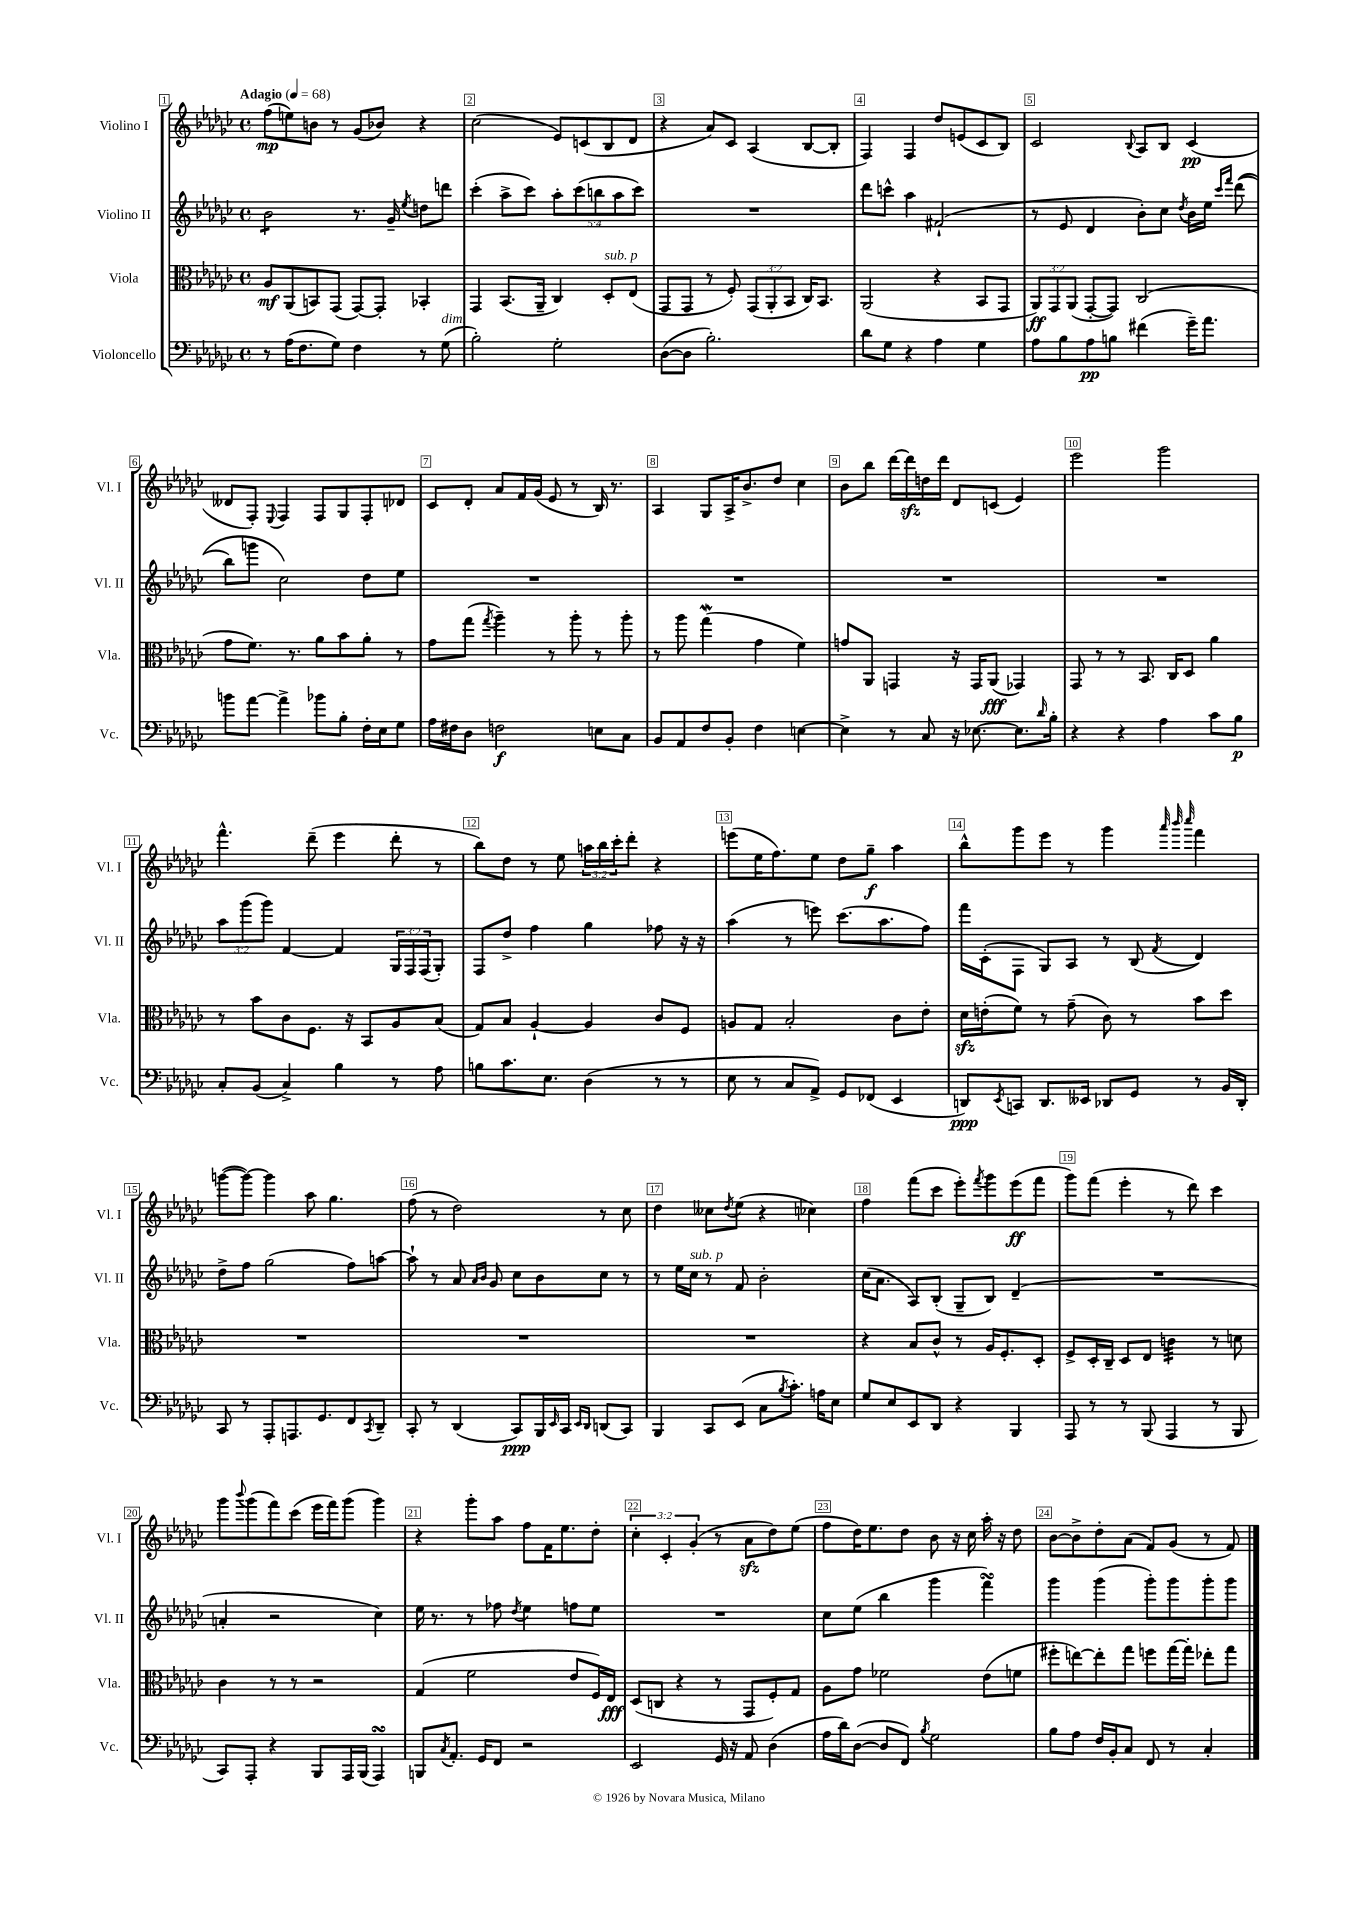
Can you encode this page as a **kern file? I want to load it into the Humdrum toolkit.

**kern	**kern	**kern	**kern
*staff4	*staff3	*staff2	*staff1
*clefF4	*clefC3	*clefG2	*clefG2
*k[b-e-a-d-g-c-]	*k[b-e-a-d-g-c-]	*k[b-e-a-d-g-c-]	*k[b-e-a-d-g-c-]
*M4/4	*M4/4	*M4/4	*M4/4
*met(c)	*met(c)	*met(c)	*met(c)
*MM68	*MM68	*MM68	*MM68
8r	8A-	2b-	(8ff
(16A-	(8AA-	.	8ee)
8.F	.	.	.
.	8BB)	.	8b
8G-)	(8GG-	.	8r
4F	[8GG-)	8.r	(8g-
.	8GG-']	.	8b-)
.	.	16g-~	.
.	.	8qee-	.
8r	4BB-'	8dd	4r
(8G-	.	8ddd	.
=	=	=	=
2B-')	4GG-	(4ccc-'	(2cc-
.	(8.BB-	8aa-^	.
.	.	8ccc-)	.
.	16AA-~	.	.
2G-'	4C-)	10aa-'	8e-)
.	.	(10ccc-	.
.	.	.	(8c
.	.	10bb	.
.	8D-'	.	8B-
.	.	10aa-	.
.	(8E-	.	8d-
.	.	10ccc-)	.
=	=	=	=
([8D-	8GG-	1r	4r
8D-]	8GG-	.	.
2.B-')	8r	.	8a-)
.	8F')	.	8c-
.	(12GG-	.	(4A-
.	12AA-'	.	.
.	12BB-	.	.
.	16C-)	.	[8B-
.	8.BB-	.	.
.	.	.	8B-']
=	=	=	=
8d-	(2AA-	8ddd-	4F)
8G-	.	8ccc^^	.
4r	.	4aa-	4F
4A-	4r	(2f#`	8dd-
.	.	.	(8e
4G-	8BB-	.	8c-
.	8GG-	.	8B-)
=	=	=	=
8A-	12AA-)	8r	2c-
.	12GG-	.	.
8B-	.	8e-	.
.	(12AA-	.	.
8A-	[8GG-'	4d-	.
8B	8GG-])	.	.
.	.	.	8qqB-
(4f#	(2C-	8b-')	8A-
.	.	8cc-	8B-
.	.	8qdd-	.
16g-~)	.	16b-	(4c-
8.a-	.	16ee-	.
.	.	16qqccc-	.
.	.	16qqfff	.
.	.	&((8ddd-	.
=	=	=	=
8b	8g-	8bb-)	8d--
[8a-	8.f)	8ggg	8F')
.	.	.	8qqE-
4a-^]	.	2cc-&)	4F
.	8.r	.	.
8b-	8a-	.	8F
8B-'	8b-	.	8G-
16F'	8a-'	8dd-	8F'
16E-	.	.	.
8G-	8r	8ee-	8d-
=	=	=	=
16A-	8g-	1r	8c-
16F#	.	.	.
8D-	(8gg-	.	8d-'
.	8qgg-	.	.
2F	4aa-~)	.	8a-
.	.	.	16f
.	.	.	(16g-
.	8r	.	8e-
.	8aa-'	.	8r
8E	8r	.	16B-)
.	.	.	8.r
8C-	8aa-'	.	.
=	=	=	=
8BB-	8r	1r	4A-
8AA-	8aa-	.	.
8F	(4gg-	.	8G-
8BB-'	.	.	16A-^
.	.	.	8.b-^
4F	4g-	.	.
.	.	.	8dd-
[4E	4f)	.	4cc-
=	=	=	=
4E^]	8g	1r	8b-
.	8AA-	.	8bb-
8r	4GG	.	[16ddd-
.	.	.	16ddd-]
8C-	.	.	16dd
.	.	.	16ddd-
16r	16r	.	8d-
[8.E-	16GG	.	.
.	(8AA-	.	(8c
8.E-]	4GG-)	.	4e-)
16qqd-	.	.	.
16B-'	.	.	.
=	=	=	=
4r	8GG-	1r	2eee-
.	8r	.	.
4r	8r	.	.
.	8.BB-	.	.
4A-	.	.	2ggg-
.	16C-	.	.
.	8D-	.	.
8c-	4a-	.	.
8B-	.	.	.
=	=	=	=
8C-'	8r	12aa-	4.fff^^
.	.	(12ggg-	.
(8BB-	8b-	.	.
.	.	12ggg-)	.
4C-^)	8c-	[4f	.
.	8.F	.	(8ddd-~
4B-	.	4f]	4eee-
.	16r	.	.
.	8BB-	.	.
8r	8A-	24G-	8ddd-'
.	.	24F	.
.	.	(24F	.
8A-	(8B-	8G-')	8r
=	=	=	=
8B	8G-)	8F	8bb-)
8.c-	8B-	8dd-^	8dd-
.	[4A-`	4ff	8r
8.E-	.	.	.
.	.	.	8ee-
(4D-	4A-]	4gg-	24aa
.	.	.	24bb-
.	.	.	24ccc-'
.	.	.	8ddd-'
8r	8c-	8ff-	4r
8r	8F	16r	.
.	.	16r	.
=	=	=	=
8E-	8A	(4aa-	(8eee
8r	8G-	.	16ee-
.	.	.	8.ff)
8C-	2B-'	8r	.
8AA-^)	.	8eee)	8ee-
8GG-	.	(8.ccc-	8dd-
(8FF-	.	.	8gg-~
.	.	8.aa-	.
4EE-	8c-	.	4aa-
.	8e-'	8ff)	.
=	=	=	=
8DD)	16d-	16fff	8bb-^^
.	(16e'	(16c-'	.
8qEE-	.	.	.
8CC	8f)	8F	8ggg-
8.DD	8r	8G-)	8eee-
.	(8g-~	8A-	8r
16EE--	.	.	.
8DD-	8c-)	8r	4ggg-
8GG-	8r	(8B-	.
.	.	.	32qqaaa-
.	.	.	32qqbbb-
.	.	8qf	32qqcccc-
8r	8b-	4d-)	4fff
16BB-	8dd-	.	.
16DD-'	.	.	.
=	=	=	=
8CC-	1r	8dd-^	([8ggg
8r	.	8ff	8ggg_)
8AAA-'	.	(2gg-	4ggg]
8.AAA	.	.	.
.	.	.	8aa-
8.GG-	.	.	.
.	.	.	4.gg-
8FF	.	8ff)	.
8qCC-	.	.	.
8DD-~	.	[8aa	.
=	=	=	=
8CC-'	1r	8aa`]	(8ff
8r	.	8r	8r
(4DD-	.	8a-	2dd-)
.	.	16qqa-	.
.	.	16qqb-	.
.	.	8g-	.
8CC-)	.	8cc-	.
16BBB-	.	8b-	.
16qqEE-	.	.	.
16CC-	.	.	.
16qqEE-	.	.	.
16qqDD-	.	.	.
(8DD	.	8cc-	8r
8CC-)	.	8r	8cc-
=	=	=	=
4BBB-	1r	8r	4dd-
.	.	16ee-	.
.	.	16cc-	.
8CC-	.	8r	8cc--
.	.	.	8qdd-
(8EE-	.	8f	(8ee-
8C-	.	2b-'	4r
8qB-	.	.	.
8.c-')	.	.	.
.	.	.	4cc-)
16A	.	.	.
8E-	.	.	.
=	=	=	=
8G-	4r	(16cc-	4ff
.	.	8.a-	.
8E-	.	.	.
8EE-	8B-	8A-)	(8fff
8DD-	8c-^^	(8B-'	8ccc-
4r	8r	8G-~	8eee-')
.	.	.	8qfff
.	16A-	8B-)	8ggg-
.	8.F'	.	.
4BBB-	.	(4d-~	(8eee-
.	8D-'	.	8fff
=	=	=	=
8AAA-	8F^	1r	8ggg-)
8r	16D-'	.	(8fff
.	16C-~	.	.
8r	8D-	.	4eee-'
(8BBB-	8E-	.	.
4AAA-	4c	.	8r
.	.	.	8ddd-)
8r	8r	.	4ccc-
8BBB-	8d	.	.
=	=	=	=
8CC-)	4c-	4a'	8ggg-
.	.	.	8qqbbb-
8AAA-'	.	.	(8ggg-
4r	8r	2r	8fff)
.	8r	.	(8ccc-
8BBB-	2r	.	16eee-
.	.	.	16fff)
16AAA-	.	.	(8ggg-
(16BBB-	.	.	.
4AAA-)	.	4cc-)	4ggg-)
=	=	=	=
8BBB	(4G-	16ee-	4r
.	.	8.r	.
8qC-	.	.	.
8.AA-'	.	.	.
.	2f	8r	8ggg-'
16GG-	.	.	.
8FF	.	8ff-	8aa-
.	.	8qdd-	.
2r	.	4ee-	8ff
.	.	.	16f
.	.	.	8.ee-
.	8e-	8ff	.
.	16F)	8ee-	8dd-'
.	16E-	.	.
=	=	=	=
2EE-	(8D-	1r	6cc-'
.	8C	.	.
.	.	.	6c-'
.	4r	.	.
.	.	.	(6g-'
16GG-	8r	.	8r
16r	.	.	.
8AA-	8GG-	.	8a-
(4D-	8F')	.	8dd-)
.	8G-	.	(8ee-
=	=	=	=
16A-	8A-	8cc-	8ff
16d-)	.	.	.
([8D-	8g-	(8ee-	16dd-)
.	.	.	8.ee-
8D-]	2f-	4bb-	.
8FF)	.	.	8dd-
8qB-	.	.	.
2G-	.	4ggg-	8b-
.	.	.	16r
.	.	.	16cc-
.	(8e-	4fff)	16aa-'
.	.	.	16r
.	8f	.	8dd-
=	=	=	=
8B-	8ff#'	4ggg-	[8b-
8A-	[8ee)	.	8b-^]
16F	8ee']	(4ggg-	8dd-'
16BB-'	.	.	.
8C-	8gg-	.	(8a-
8FF	8ff	8ggg-')	8f)
8r	[16gg-	8ggg-	(8g-
.	16gg-']	.	.
4C-'	8ee-'	8ggg-'	8r
.	8gg-	8ggg-	8f)
==	==	==	==
*-	*-	*-	*-
